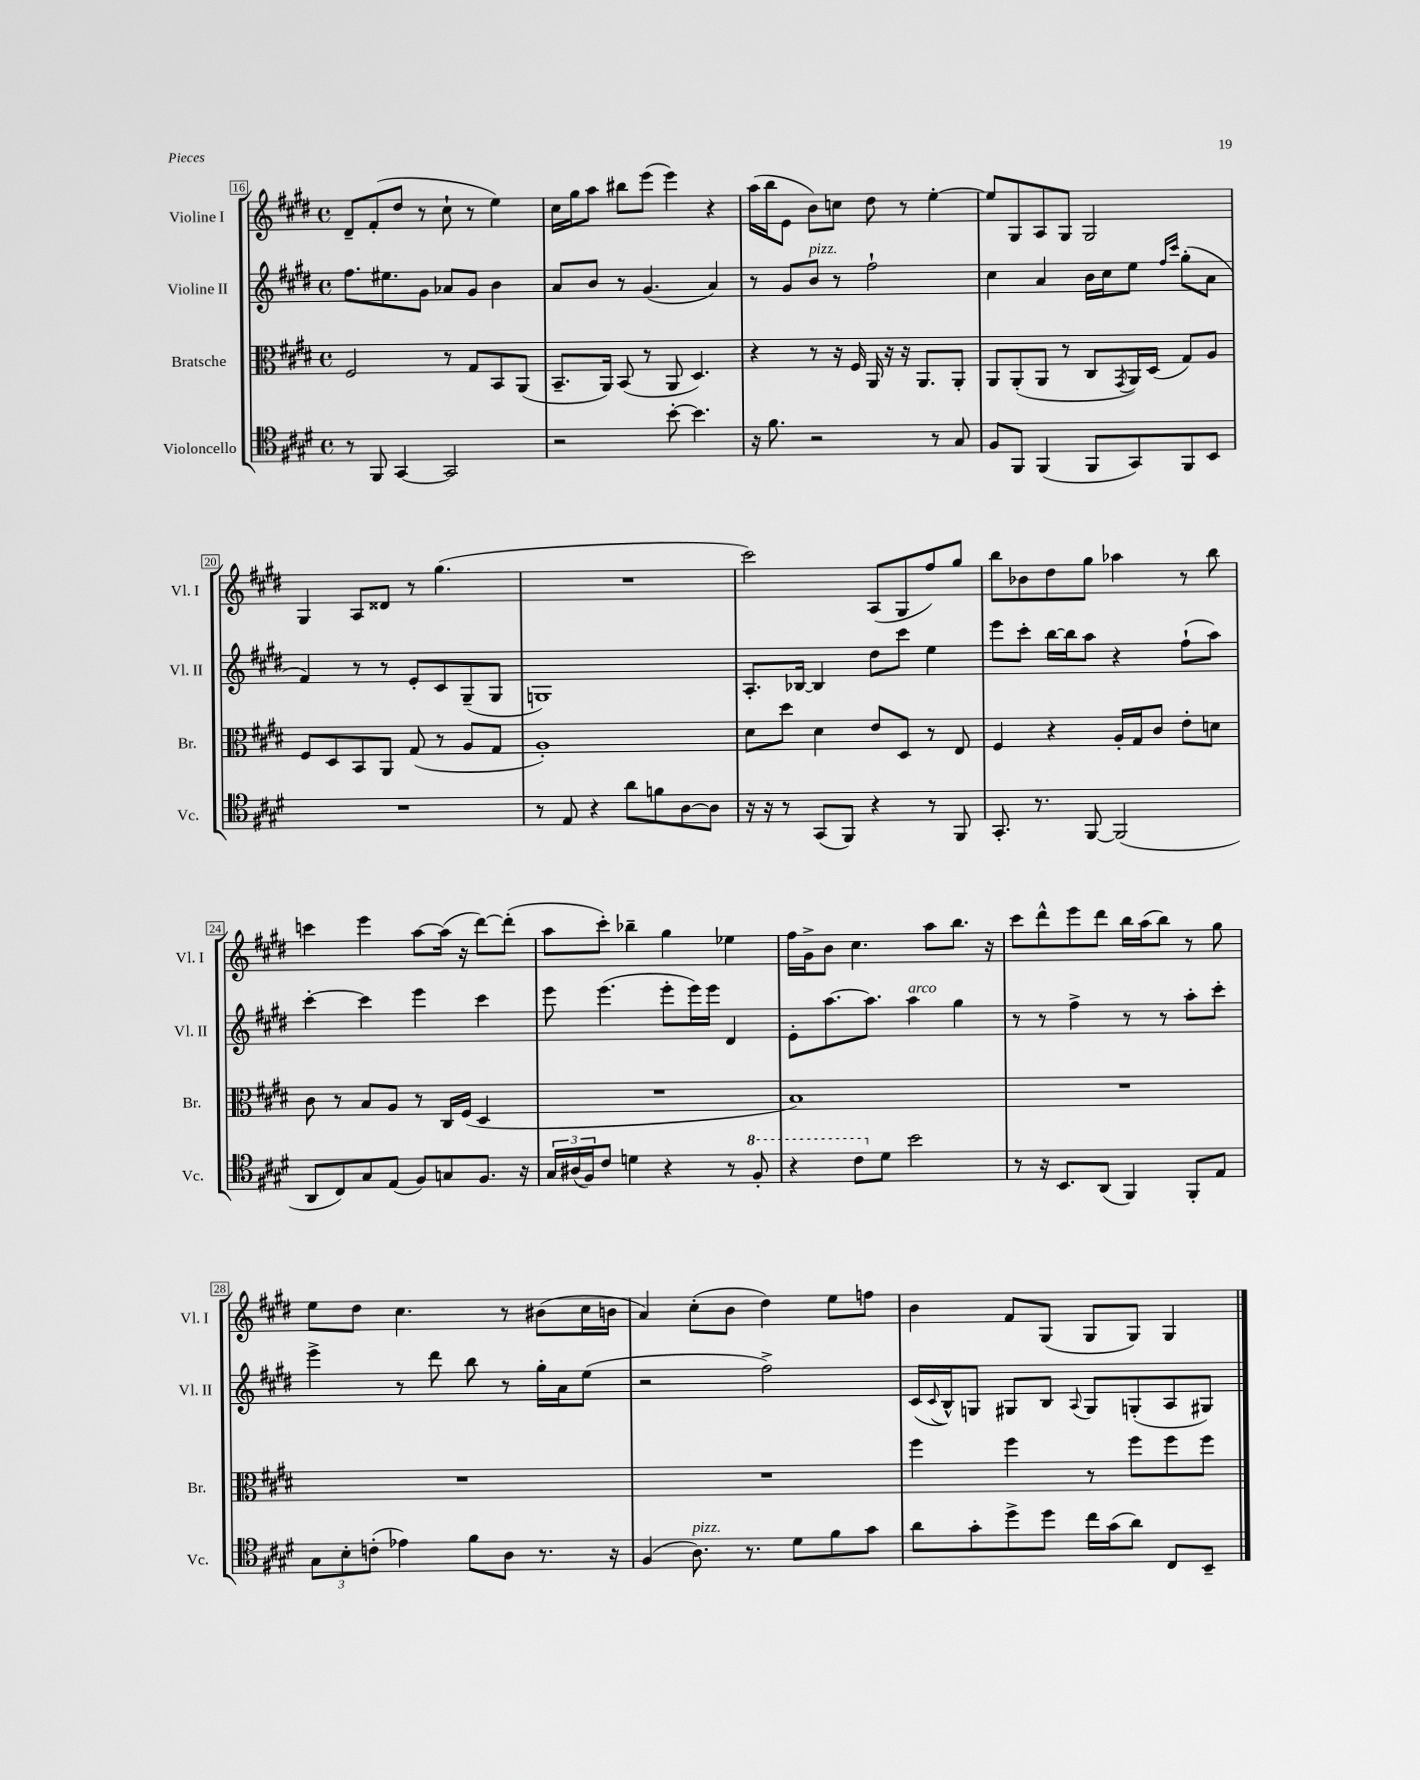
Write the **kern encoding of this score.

**kern	**kern	**kern	**kern
*part4	*part3	*part2	*part1
*staff4	*staff3	*staff2	*staff1
*I"Violoncello	*I"Bratsche	*I"Violine II	*I"Violine I
*I'Vc.	*I'Br.	*I'Vl. II	*I'Vl. I
*clefC4	*clefC3	*clefG2	*clefG2
*k[f#c#g#d#]	*k[f#c#g#d#]	*k[f#c#g#d#]	*k[f#c#g#d#]
*M4/4	*M4/4	*M4/4	*M4/4
*met(c)	*met(c)	*met(c)	*met(c)
=16	=16	=16	=16
8r	2F#/	8.ff#\L	8d#~/L
8FF#/	.	.	(8f#'/
.	.	8.ee#X\	.
[4GG#/	.	.	8dd#/J
.	.	8g#\J	8r
2GG#/]	8r	8a-X/L	8cc#`\
.	8G#/L	8g#/J	8r
.	8BB/	4b\	4ee\)
.	(8AA/J	.	.
=17	=17	=17	=17
2r	8.BB~/L	8a/L	16cc#\LL
.	.	.	16gg#\J
.	.	8b/J	8aa\J
.	16AA/Jk)	.	.
.	(8BB/	8r	8bb#X\L
.	8r	(4.g#/	(8eee\J
[8b'\	8AA/	.	4eee\)
4.b\]	4.D#/)	.	.
.	.	4a/)	4r
=18	=18	=18	=18
16r	4r	8r	(16aa\LL
8.f#\	.	.	16bb\J
.	.	8g#/L	8e\J
!	!	!LO:TX:a:i:t=pizz.	!
2r	8r	8b/J	8b\L)
.	16r	8r	8ccn\J
.	16F#/	.	.
.	16AA/	2ff#`\	8dd#\
.	16r	.	.
.	16r	.	8r
.	8.AA/L	.	.
8r	.	.	[4ee'\
8G#/	8AA'/J	.	.
=19	=19	=19	=19
8F#/L	8AA/L	4cc#\	8ee/L]
8FF#/J	(8AA'/	.	8G#/
(4FF#/	8AA/J	4a/	8A/
.	8r	.	8G#/J
8FF#/L	8C#/L	16b\LL	2G#/
.	.	16cc#\J	.
.	8qGG#/	.	.
8GG#/)	16AA/L)	8ee\J	.
.	(16D#/JJ	.	.
.	.	16qqff#/LL	.
.	.	16qqccc#/JJ	.
8FF#/	8G#/L)	(8gg#'\L	.
8BB/J	8A/J	8a\J	.
!!LO:LB:g=z
=20	=20	=20	=20
1r	8F#/L	4f#/)	4G#/
.	8D#/	.	.
.	8BB/	8r	8A/L
.	8AA/J	8r	8d##X/J
.	(8G#/	8e'/L	8r
.	8r	8c#/	(4.gg#\
.	8A/L	(8G#~/	.
.	8G#/J	8G#/J	.
=21	=21	=21	=21
8r	1A')	1Gn)	1r
8E/	.	.	.
4r	.	.	.
8a\L	.	.	.
8fn\	.	.	.
[8A\	.	.	.
8A\J]	.	.	.
=22	=22	=22	=22
16r	8d#\L	8.A'/L	2ccc#\)
16r	.	.	.
8r	8dd#\J	.	.
.	.	[16B-X/Jk	.
(8GG#/L	4d#\	4B-/]	.
8FF#/J)	.	.	.
4r	8e/L	8dd#\L	(8A/L
.	8D#/J	8ccc#\J	8G#/
8r	8r	4ee\	8ff#/)
8FF#/	8E/	.	8gg#/J
=23	=23	=23	=23
8.GG#'/	4F#/	8eee\L	8bb\L
.	.	8ccc#'\J	8b-X\
8.r	.	.	.
.	4r	[16bb\LL	8dd#\
.	.	16bb\J]	.
[8FF#/	.	8aa\J	8gg#\J
(2FF#/]	16A'/LL	4r	4aa-X\
.	16G#/J	.	.
.	8c#/J	.	.
.	8e'\L	(8ff#`\L	8r
.	8dn\J	8aa\J)	8bb\
!!LO:LB:g=z
=24	=24	=24	=24
8AA/L	8c#\	[4ccc#'\	4cccn\
8C#/)	8r	.	.
8G#/	8B/L	4ccc#\]	4eee\
(8E/J	8A/J	.	.
8F#/L)	8r	4eee\	[8aa\L
8Gn/	16C#/LL	.	(16aa\Jk]
.	(16F#/JJ	.	16r
8.F#/J	4D#/	4ccc#\	[8ddd#\L)
.	.	.	(8ddd#'\J]
16r	.	.	.
=25	=25	=25	=25
24G#/LL	1r	8eee\	8aa\L
(24A#X/	.	.	.
24F#/J)	.	.	.
8c#/J	.	(4.eee\	8ccc#'\J)
4dn\	.	.	4bb-X~\
4r	.	8eee'\L	4gg#\
.	.	16eee\L)	.
.	.	16eee\JJ	.
8r	.	4d#/	4ee-X\
*8va	*	*	*
8f#'/	.	.	.
=26	=26	=26	=26
4r	1B)	8e'\L	16ff#\LL
.	.	.	16g#^\J
.	.	[8.aa\	8b\J
8cc#\L	.	.	4.cc#\
.	.	8.aa\J]	.
*X8va	*	*	*
8d#\J	.	.	.
!	!	!LO:TX:a:i:t=arco	!
2b\	.	4aa\	.
.	.	.	8aa\L
.	.	4gg#\	8.bb\J
.	.	.	16r
=27	=27	=27	=27
8r	1r	8r	8ccc#\L
16r	.	8r	8ddd#^^\
8.BB/L	.	.	.
.	.	4ff#^\	8eee\
(8AA/J	.	.	8ddd#\J
4FF#/)	.	8r	16bb\LL
.	.	.	(16aa\J
.	.	8r	8bb\J)
8FF#'/L	.	8aa'\L	8r
8E/J	.	8ccc#'\J	8gg#\
!!LO:LB:g=z
=28	=28	=28	=28
12G#\L	1r	4eee^\	8ee\L
12B'\	.	.	.
.	.	.	8dd#\J
(12cn'\J	.	.	.
4e-X\)	.	8r	4.cc#\
.	.	8ddd#\	.
8f#\L	.	8bb\	.
8A\J	.	8r	8r
8.r	.	16gg#'\LL	(8b#X\L
.	.	16a\J	.
.	.	(8ee\J	16cc#\L
16r	.	.	16bn\JJ
=29	=29	=29	=29
(4F#/	1r	2r	4a/)
!LO:TX:a:i:t=pizz.	!	!	!
8.A\)	.	.	(8cc#'\L
.	.	.	8b\J
8.r	.	.	.
.	.	2ff#^\)	4dd#\)
8d#\L	.	.	.
8f#\	.	.	8ee\L
8g#\J	.	.	8ffn\J
=30	=30	=30	=30
8a\L	4ff#\	(16c#/LL	4b\
.	.	8qqc#/	.
.	.	16B^^/J)	.
8g#'\	.	8Gn/J	.
8dd#^\	4ff#\	8G#X/L	8f#/L
8dd#\J	.	8B/J	(8G#/J
.	.	8qqA/	.
16cc#\LL	8r	8G#/L	8G#/L
(16g#\J	.	.	.
8a\J)	8ff#\L	(8Gn'/	8G#/J)
8C#/L	8ff#\	8A/	4G#/
8BB~/J	8ff#\J	8G#X/J)	.
==	==	==	==
*-	*-	*-	*-
